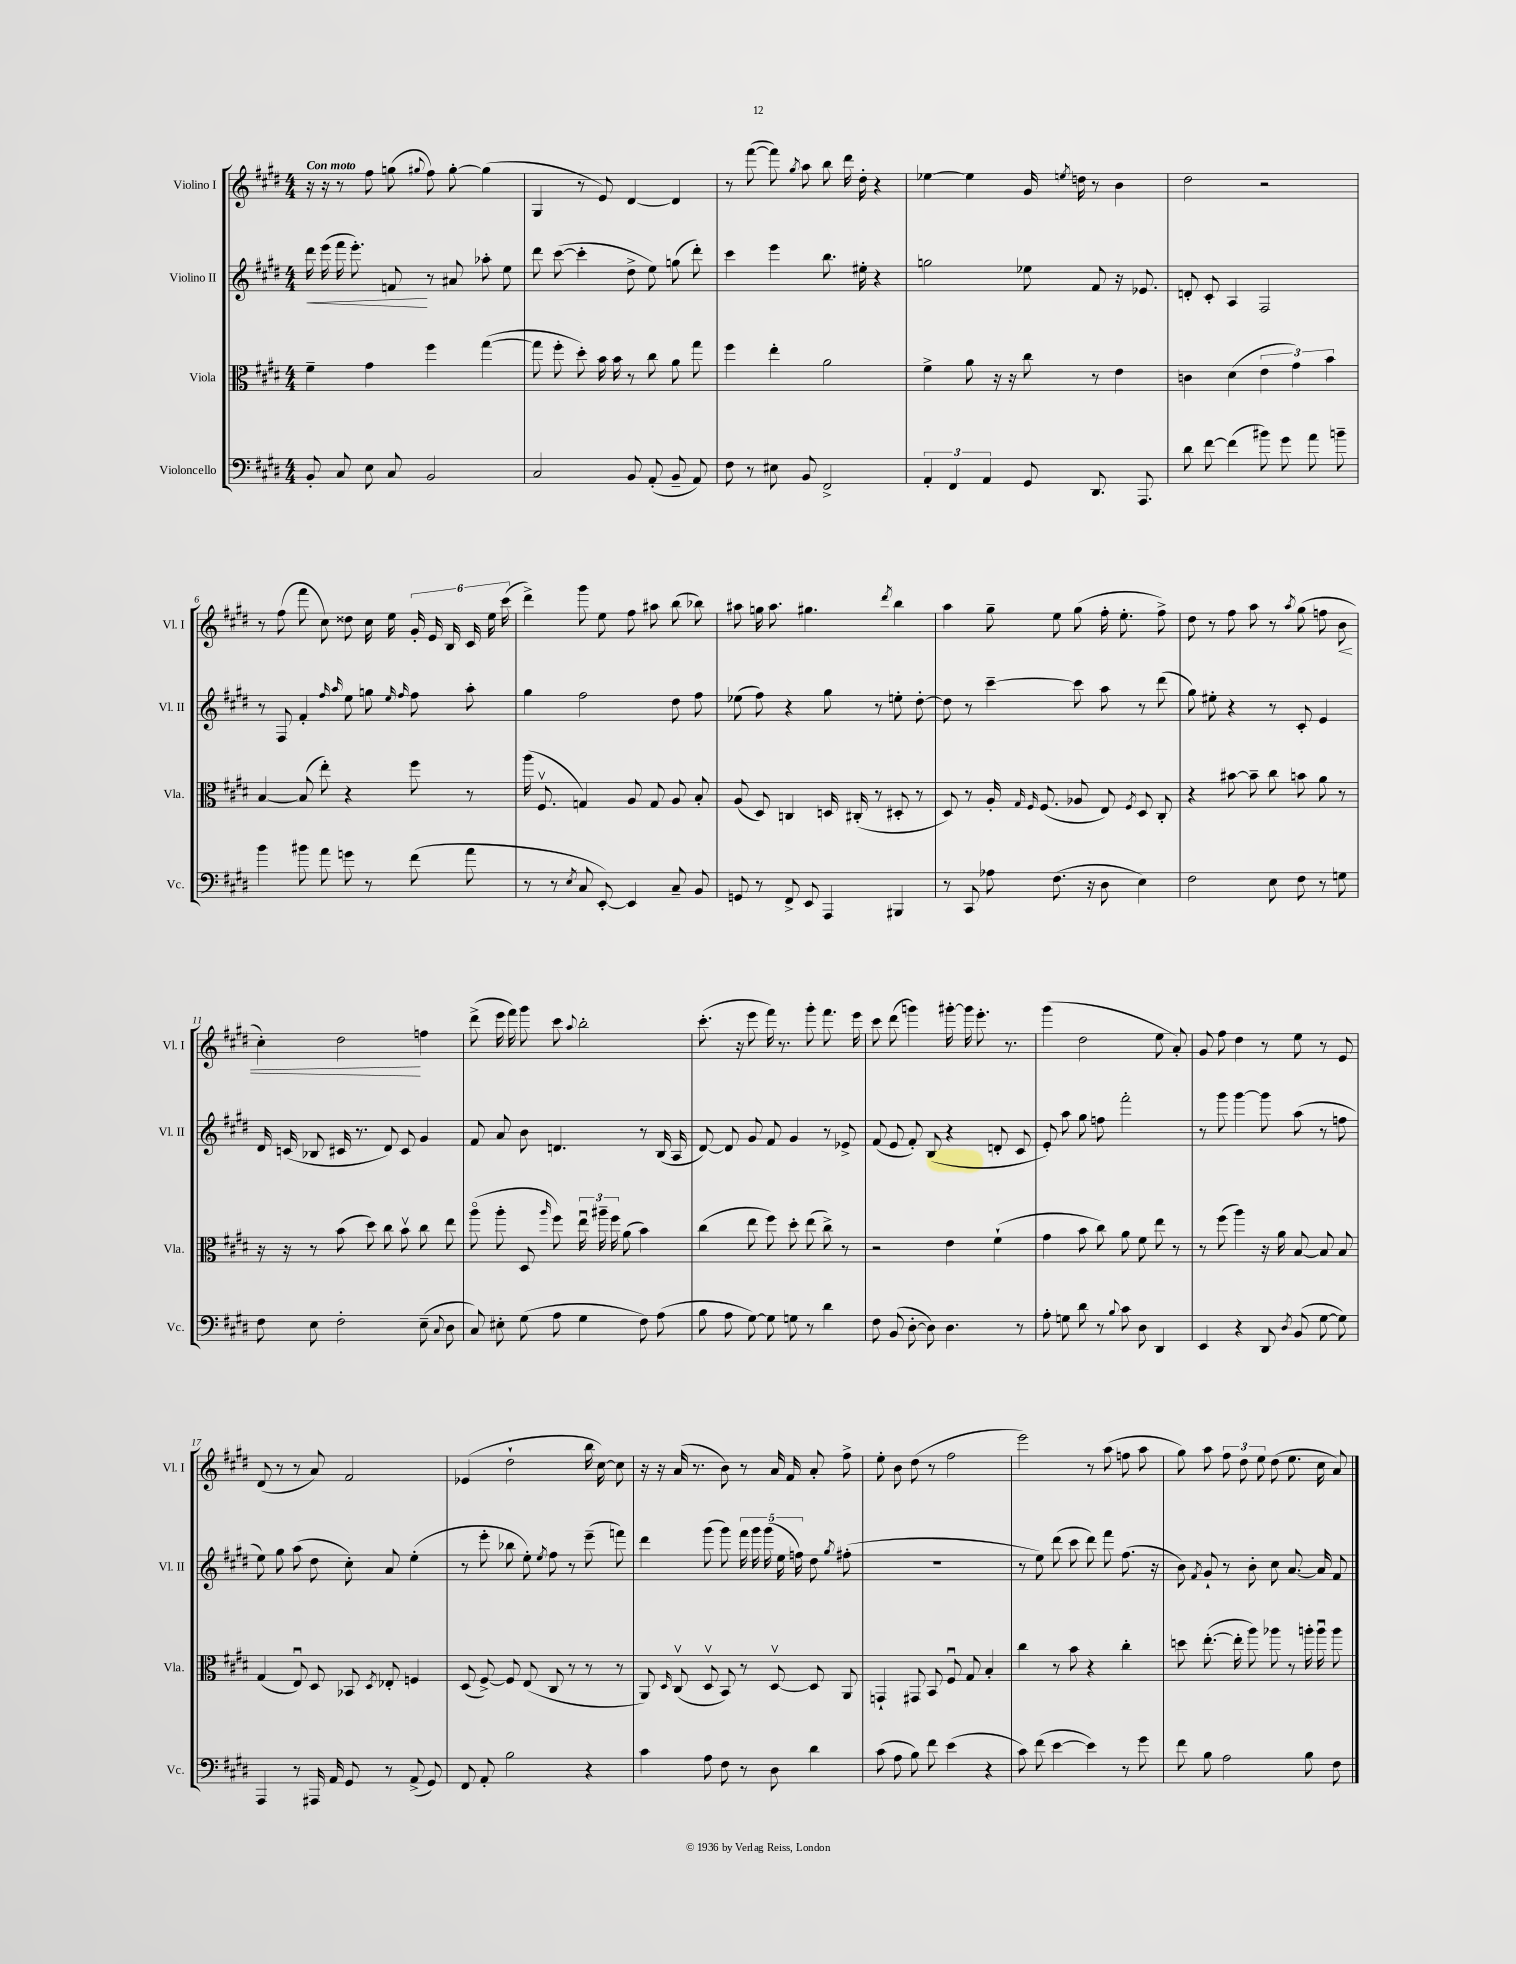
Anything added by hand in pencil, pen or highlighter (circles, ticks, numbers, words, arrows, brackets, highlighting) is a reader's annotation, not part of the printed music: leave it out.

**kern	**kern	**kern	**kern
*staff4	*staff3	*staff2	*staff1
*clefF4	*clefC3	*clefG2	*clefG2
*k[f#c#g#d#]	*k[f#c#g#d#]	*k[f#c#g#d#]	*k[f#c#g#d#]
*M4/4	*M4/4	*M4/4	*M4/4
8BB'	4f#~	16ddd#	16r
.	.	(16eee	16r
8C#	.	16fff#	8r
.	.	8.eee')	.
8E	4g#	.	8ff#
8C#	.	8f	(8gg
.	.	.	8qqgg#
2BB	4ff#	8r	8ff#)
.	.	8a#	[8gg#'
.	([4gg#	8aa-'	(4gg#]
.	.	8ee	.
=	=	=	=
2C#	8gg#]	8ddd#	4G#
.	8ff#'	([8ccc#	.
.	8dd#')	4ccc#']	8r
.	16b	.	8e)
.	16b	.	.
8BB	8r	8dd#^	[4d#
(8AA'	8cc#	8ee)	.
8BB~	8a	(8gg	4d#]
8AA)	8gg#	8ddd#')	.
=	=	=	=
8F#	4ff#	4ccc#	8r
8r	.	.	([8fff#
8E#	4ee'	4eee	8fff#])
.	.	.	8qgg#
8BB	.	.	8aa
2FF#^	2a	8.bb	8bb
.	.	.	16ddd#
.	.	16ee#'	16dd#'
.	.	4r	4r
=	=	=	=
6AA'	4f#^	2gg	[4ee-
6FF#	.	.	.
.	8a	.	4ee-]
6AA	.	.	.
.	16r	.	.
.	16r	.	.
8GG#	8cc#	8ee-	16g#
.	.	.	8qee
.	.	.	16dd
8.DD#	8r	8f#	8r
.	4e	16r	4b
8.AAA	.	8.e-	.
=	=	=	=
8d#	4c	8d'	2dd#
[8f#	.	8c#'	.
(4f#]	(4d#	4A	.
8b#)	6e	2F#	2r
8g#	.	.	.
.	6g#)	.	.
8a	.	.	.
.	6b	.	.
8b~	.	.	.
=	=	=	=
4b	[4B	8r	8r
.	.	8F#	(8ff#
8b#	(8B]	4f#'	8fff#
8a	8ee')	.	8cc#)
.	.	16qqff#	.
.	.	16qqaa	.
8g	4r	8ee	8dd##
8r	.	8gg	16cc#
.	.	.	16ee
.	.	16qqee	.
.	.	16qqff#	.
(8f#	8ff#	8ff#	24g#'
.	.	.	24e
.	.	.	24B
8a	8r	8aa'	24c#
.	.	.	24ee
.	.	.	(24ccc#
=	=	=	=
8r	(16aa	4gg#	4ddd#^)
.	8.F#v	.	.
8r	.	.	.
8qE	.	.	.
8C#	4G)	2ff#	8ggg#
[8EE')	.	.	8ee
4EE]	8A	.	8ff#
.	8G	.	8aa#
8C#~	8A	8dd#	(8bb
8BB	8B'	8ff#	8bb-)
=	=	=	=
8GG	(8A	(8ee-	8aa#
8r	8D#)	8ff#)	16gg
.	.	.	8.aa#
8FF#^	4C	4r	.
8EE	.	.	4.gg#
4AAA	16D	8gg#	.
.	(16C#'	.	.
.	8r	8r	.
.	.	.	8qddd#
4BBB#	8D#'	8ee'	4bb
.	8r	[8dd#'	.
=	=	=	=
8r	8D#)	8dd#]	4aa
8CC#	8r	8r	.
8A-	16A'	[4ccc#~	8gg#~
.	16qqG#	.	.
.	16qqF#	.	.
.	(8.F#	.	.
(8.F#	.	.	8ee
.	8A-	8ccc#]	(8gg#
16r	.	.	.
8D#	8E)	8aa	16ff#'
.	.	.	8.ee'
.	8qF#	.	.
4E)	8D#	8r	.
.	8C#'	(8ddd#	8ff#^)
=	=	=	=
2F#	4r	8gg#)	8dd#
.	.	8ee#'	8r
.	[8b#	4r	8ff#
.	8b#~]	.	8aa
8E	8cc#	8r	8r
.	.	.	8qaa
8F#	8b	8c#'	(8gg#
8r	8a	4e	8ff
8G	8r	.	8b
=	=	=	=
8F#	16r	16d#	4cc#')
.	16r	(16c	.
8E	8r	8B-	.
2F#'	(8b	16c#	2dd#
.	.	8.r	.
.	8dd#)	.	.
.	8cc#	8d#)	.
.	8bv	8c#	.
(8E~	8cc#	4g#	4ff
8qqC#	.	.	.
8D#	8ee	.	.
=	=	=	=
8C#)	(8aao	8f#	(8ddd#^
8E#'	8aa'	8a	16eee
.	.	.	16fff#)
(8G#	8D#	8b	8ggg#
.	16qqaa	.	.
8A	8ff#)	4.d	8ccc#
.	.	.	8qqaa
4G#	24eeu	.	2bb'
.	24aa#~	.	.
.	24ff#	.	.
.	(8a	.	.
8F#)	4b)	8r	.
(8A	.	(16B	.
.	.	16A	.
=	=	=	=
8B	(4cc#	[8d#)	(8.ccc#'
8A	.	8d#]	.
.	.	.	16r
[8G#)	8ee	8g#	8eee
8G#]	8ff#)	8f#	16fff#)
.	.	.	8.r
8G	8dd#'	4g#	.
8r	(8ee	.	8ggg#'
4d#	8cc#^)	8r	8.fff#
.	8r	8e-^	.
.	.	.	16eee
=	=	=	=
8F#	2r	(8f#	8ccc#
(8BB	.	8e	(8ddd#
[8D#'	.	8f#')	4ggg)
8D#])	.	(8B	.
4.D#	4e	4r	[16ggg#'
.	.	.	16ggg#]
.	.	.	8.eee'
.	(4f#`	8d'	.
.	.	.	8.r
8r	.	8c#	.
=	=	=	=
8A'	4g#	8e')	(4ggg#
8G	.	8aa	.
8d#	8b	8gg#	2dd#
8r	8cc#)	8ff	.
8qqB	.	.	.
8c#	8a	2fff#'	.
8D#	8f#	.	.
4DD#	8ee	.	8ee
.	8r	.	8a')
=	=	=	=
4EE	8r	8r	8g#
.	(8ff#	8ggg#	8ff#
4r	4aa)	[4ggg#	4dd#
8DD#	16r	8ggg#]	8r
.	16a	.	.
8qD#	.	.	.
(8BB	[8B	(8aa	8ee
[8G#	8B]	8r	8r
8G#])	8B	8ff	8e
=	=	=	=
4AAA	(4G#	8ee)	(8d#
.	.	8gg#	8r
8r	8Eu)	(8aa	8r
16AAA#	8D#	8dd#	8a)
16AA	.	.	.
8GG#	8BB-	8cc#')	2f#
.	8qD#	.	.
8r	8E-'	8a	.
(8AA^	4F	(4ee'	.
8GG#)	.	.	.
=	=	=	=
8FF#	(8D#	8r	(4e-
8AA'	[8F#^)	8eee'	.
2B	8F#]	8bb-	2dd#`
.	(8E	8ee')	.
.	.	8qee	.
.	8C#	8ff#	.
.	8r	8r	.
4r	8r	(8eee~	16bb
.	.	.	[16cc#)
.	8r	8fff)	8cc#]
=	=	=	=
4c#	8AA)	4ddd#	16r
.	.	.	16r
.	16qqD#	.	.
.	(8C#v	.	(16a
.	.	.	8.r
8A	8D#v	(8ggg#	.
8F#	8BB)	8ggg#)	8b)
8r	8r	20fff#	8r
.	.	20ggg#	.
.	.	(20ggg#	.
8D#	[8D#v	.	16a
.	.	20ee	.
.	.	.	16f#
.	.	20ff)	.
4d#	8D#]	8dd#	8a'
.	.	8qgg#	.
.	8AA	(8ff#'	8ff#^
=	=	=	=
(8c#	4GG`	1r	8ee'
8A	.	.	8b
8B)	8GG#	.	(8dd#
8f#	8BB	.	8r
(4e	8F#u	.	2ff#
.	8G#	.	.
4r	4B'	.	.
=	=	=	=
8c#)	4cc#	8r	2eee)
(8f#	.	8ee)	.
[4e	8r	(8ddd#	.
.	8b	8ccc#	.
4e])	4r	8ddd#)	8r
.	.	8fff#	(8aa
8r	4cc#'	(8.ff#	8ff
8g#	.	.	8aa
.	.	16r	.
=	=	=	=
8f#	8dd	8b)	8gg#)
.	.	8qf#	.
8B	([8.ee'	8g#`	8aa
2A	.	8r	12ff#
.	16ee']	.	.
.	.	.	12dd#
.	8aa)	8b'	.
.	.	.	12ee
.	8aa-	8cc#	(8dd#
.	8r	[8.a	8.ee
8B	16aa'	.	.
.	16aau	16a]	16cc#
8F#	8aa	8f#	8a)
==	==	==	==
*-	*-	*-	*-
